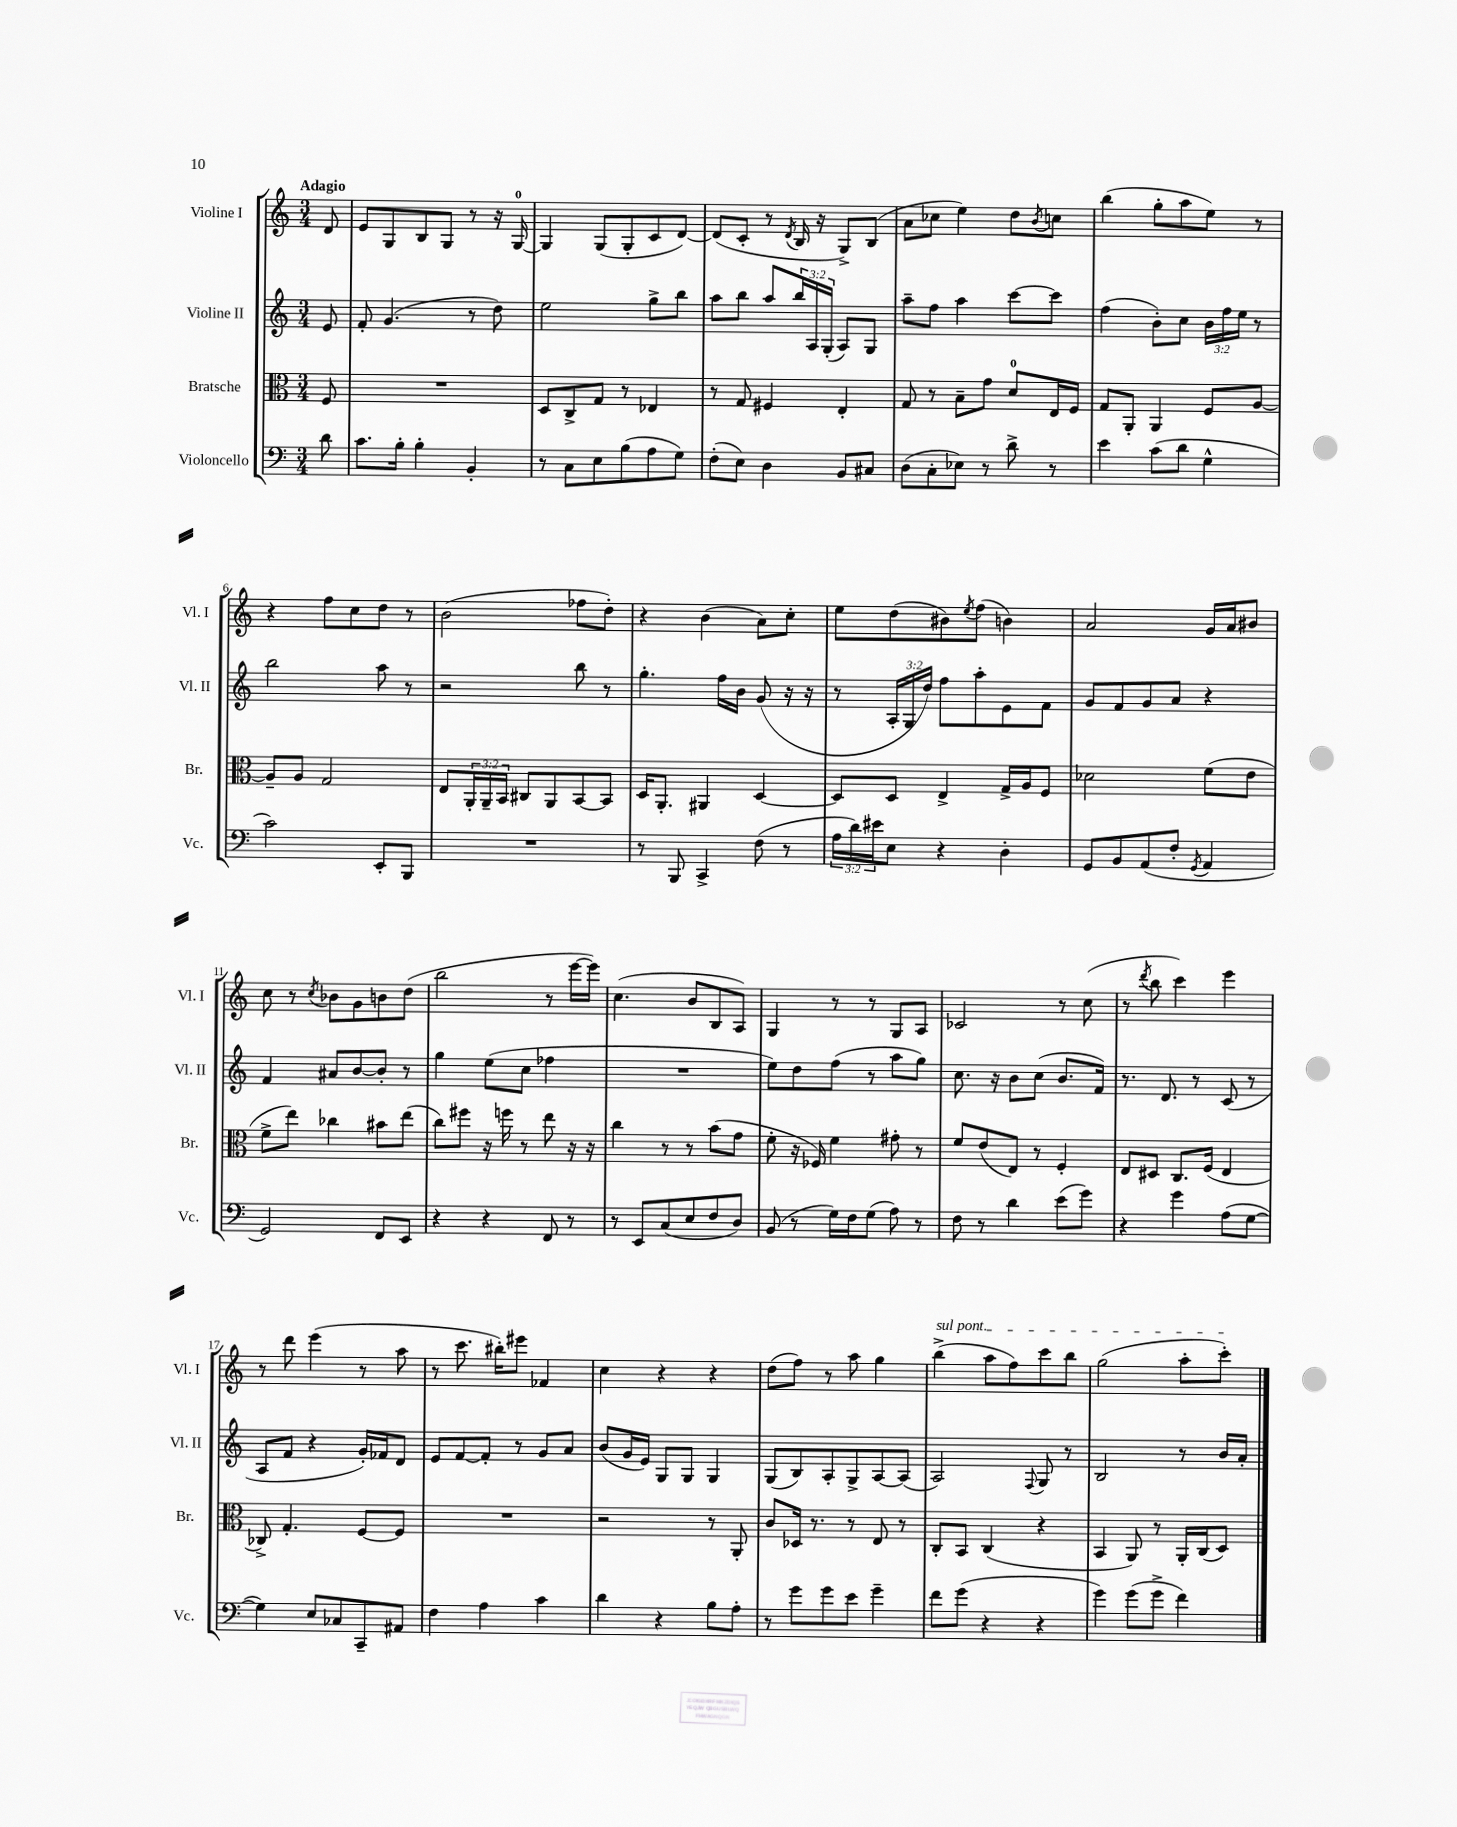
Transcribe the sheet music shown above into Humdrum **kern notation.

**kern	**kern	**kern	**kern
*part4	*part3	*part2	*part1
*staff4	*staff3	*staff2	*staff1
*I"Violoncello	*I"Bratsche	*I"Violine II	*I"Violine I
*I'Vc.	*I'Br.	*I'Vl. II	*I'Vl. I
*clefF4	*clefC3	*clefG2	*clefG2
*k[]	*k[]	*k[]	*k[]
*M3/4	*M3/4	*M3/4	*M3/4
=	=	=	=
!	!	!	!LO:TX:a:B:t=Adagio
8d\	8F/	8e/	8d/
=1	=1	=1	=1
8.c\L	2.r	8f'/	8e/L
.	.	(4.g/	8G/
16B'\Jk	.	.	.
4B'\	.	.	8B/
.	.	.	8G/J
4BB'/	.	8r	8r
.	.	8dd\)	16r
.	.	.	[16G/
=2	=2	=2	=2
8r	8D/L	2ee\	4G/]
8C\L	8C^/	.	.
8E\	8G/J	.	(8G/L
(8B\	8r	.	8G'/
8A\	4E-X/	8gg^\L	8c/
8G\J)	.	8bb\J	[8d/J)
=3	=3	=3	=3
(8F'\L	8r	8aa\L	(8d/L]
8E\J)	8G/	8bb\J	8c'/J
4D\	4F#X/	8aa/L	8r
.	.	.	8qd/
.	.	24bb/L	16B/
.	.	24A/	.
.	.	.	16r
.	.	(24G'/JJ	.
8BB/L	4E'/	8A/L)	8G^/L)
8C#X/J	.	8G/J	(8B/J
=4	=4	=4	=4
(8D\L	8G/	8aa~\L	8a\L
8C'\	8r	8ff\J	8cc-X\J
8E-X\J)	8B~\L	4aa\	4ee\)
8r	8g\J	.	.
8d^\	8d/L	[8ccc\L	8dd\L
.	.	.	8qb/
8r	16E/L	8ccc\J]	8ccn\J
.	16F/JJ	.	.
=5	=5	=5	=5
4e\	8G/L	(4ff\	(4bb\
.	8AA'/J	.	.
(8c\L	4AA/	8b'\L)	8gg'\L
8d\J	.	8cc\J	8aa\
4G^^\	8F/L	24b\LL	8ee\J)
.	.	24ff\	.
.	.	24ee\JJ	.
.	[8A/J	8r	8r
!!LO:LB:g=z
=6	=6	=6	=6
2c\)	8A~/L]	2bb\	4r
.	8A/J	.	.
.	2G/	.	8ff\L
.	.	.	8cc\
8EE'/L	.	8aa\	8dd\J
8BBB/J	.	8r	8r
=7	=7	=7	=7
2.r	8E/L	2r	(2b\
.	24AA'/L	.	.
.	24AA~/	.	.
.	24BB/JJ	.	.
.	8C#X/L	.	.
.	8AA/	.	.
.	[8BB/	8bb\	8ff-X\L
.	8BB/J]	8r	8dd'\J)
=8	=8	=8	=8
8r	16D/KL	4.gg'\	4r
.	8.AA'/J	.	.
8BBB/	.	.	.
4CC^/	4AA#X/	.	(4b\
.	.	16ff\LL	.
.	.	16b\JJ	.
(8F\	[4D/	(8g/	8a\L)
8r	.	16r	8cc'\J
.	.	16r	.
=9	=9	=9	=9
24A\LL	8D/L]	8r	8ee\L
24d\)	.	.	.
24e#X\J	.	.	.
8E\J	8D/J	24A'/LL	(8dd\
.	.	24G/	.
.	.	24dd/JJ)	.
4r	4E^/	8ff\L	8b#X\)
.	.	.	8qee/
.	.	8aa'\	(8ff\J
4D'\	16G^/LL	8e\	4bn\)
.	16A/J	.	.
.	8F/J	8f\J	.
=10	=10	=10	=10
8GG/L	2d-X\	8g/L	2a/
8BB/	.	8f/	.
(8AA/	.	8g/	.
8F'/J	.	8a/J	.
8qGG/	.	.	.
4AA/	(8f\L	4r	16g/LL
.	.	.	16a/J
.	8e\J	.	8b#X/J
!!LO:LB:g=z
=11	=11	=11	=11
2GG/)	8f^\L	4f/	8cc\
.	8ee\J)	.	8r
.	.	.	8qcc/
.	4cc-X\	8a#X/L	8b-X\L
.	.	[8b/	8g\
8FF/L	8b#X\L	8b'/J]	8bn\
8EE/J	(8ee\J	8r	(8dd\J
=12	=12	=12	=12
4r	8cc\L)	4gg\	2bb\
.	8ff#X\J	.	.
4r	16r	(8ee\L	.
.	16ffn\	.	.
.	8r	8cc\J	.
8FF/	8ee\	4ff-X\	8r
8r	16r	.	[16eee\LL
.	16r	.	16eee\JJ])
=13	=13	=13	=13
8r	4cc\	2.r	(4.cc\
8EE/L	.	.	.
(8C/	8r	.	.
8E/	8r	.	8b/L
8F/	(8b\L	.	8B/
8D/J)	8g\J	.	8A/J)
=14	=14	=14	=14
(8BB/	8f'\	8ee\L)	4G/
8r	16r	8dd\	.
.	16F-X/)	.	.
16G\LL)	4f\	(8ff\J	8r
16F\J	.	.	.
(8G\J	.	8r	8r
8A\)	8g#X'\	8aa\L	8G/L
8r	8r	8gg\J)	8A/J
=15	=15	=15	=15
8F\	8f/L	8.cc\	2c-X/
8r	(8e/	.	.
.	.	16r	.
4d\	8E/J)	8b\L	.
.	8r	(8cc\J	.
(8e\L	4F'/	8.b/L	8r
8g\J)	.	.	(8cc\
.	.	16f/Jk)	.
=16	=16	=16	=16
4r	8E/L	8.r	8r
.	.	.	8qddd/
.	8D#X/J	.	8bb\
.	.	8.d/	.
4g\	8.C/L	.	4ccc\)
.	.	8r	.
.	(16F/Jk	.	.
(8A\L	4E/	(8c/	4eee\
[8G\J	.	8r	.
!!LO:LB:g=z
=17	=17	=17	=17
4G\])	8C-X^/)	8A/L	8r
.	4.G'/	8f/J	8ddd\
8E/L	.	4r	(4eee\
8C-X/	.	.	.
8CC~/	[8F/L	16g'/LL)	8r
.	.	16f-X/J	.
8AA#X/J	8F/J]	8d/J	8aa\
=18	=18	=18	=18
4F\	2.r	8e/L	8r
.	.	[8f/	8.ccc\
4A\	.	8f'/J]	.
.	.	.	16bb#X'\KL)
.	.	8r	8eee#X\J
4c\	.	8g/L	4f-X/
.	.	8a/J	.
=19	=19	=19	=19
4d\	2r	(8b/L	4cc\
.	.	16g/L	.
.	.	16e/JJ)	.
4r	.	8G/L	4r
.	.	8G/J	.
8B\L	8r	4G/	4r
8A'\J	8AA'/	.	.
=20	=20	=20	=20
8r	8c/L	(8G/L	(8dd\L
8g\L	16D-X/Jk	8B/)	8ff\J)
.	8.r	.	.
8g\	.	8A'/	8r
8e\J	8r	8G^/	8aa\
4g~\	8E/	[8A/	4gg\
.	8r	(8A/J]	.
=21	=21	=21	=21
!	!	!	!LO:TX:a:i:t=sul pont.
8f\L	8C'/L	2A/)	(4bb^\
(8g\J	8BB/J	.	.
4r	(4C/	.	8aa\L
.	.	.	8ff\)
.	.	8qqF/	.
4r	4r	8G/	8ccc\
.	.	8r	8bb\J
=22	=22	=22	=22
4g\)	4BB/	2B/	(2gg\
(8g\L	8AA/)	.	.
8g^\J	8r	.	.
4f\)	16AA'/LL	8r	8aa'\L
.	(16C/J	.	.
.	8D/J)	16b/LL	8ccc'\J)
.	.	16a'/JJ	.
==	==	==	==
*-	*-	*-	*-
